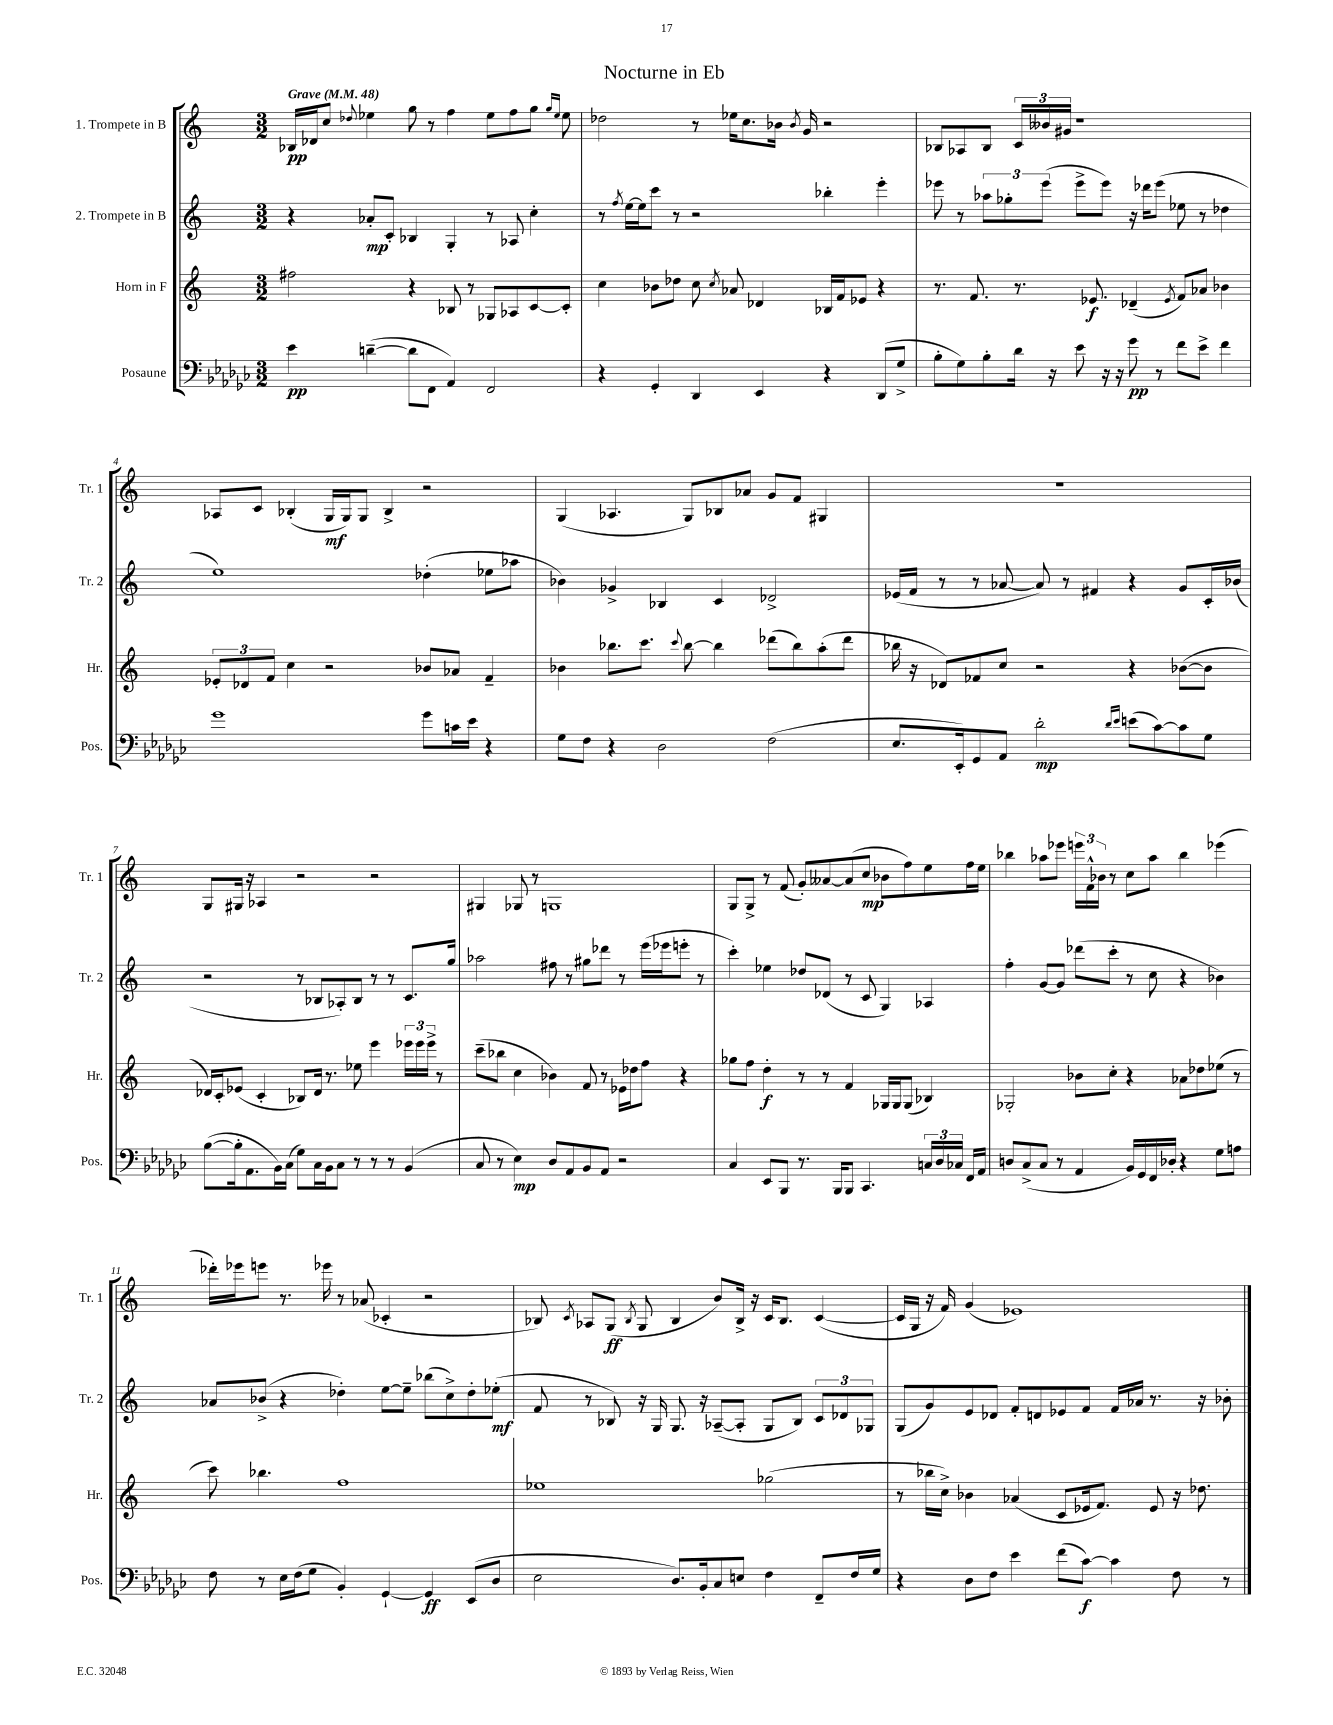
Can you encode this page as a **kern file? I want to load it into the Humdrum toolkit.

**kern	**kern	**kern	**kern
*staff4	*staff3	*staff2	*staff1
*clefF4	*clefG2	*clefG2	*clefG2
*k[b-e-a-d-g-c-]	*k[]	*k[]	*k[]
*M3/2	*M3/2	*M3/2	*M3/2
*MM48	*MM48	*MM48	*MM48
4e-	2ff#	4r	16B-
.	.	.	16d-
.	.	.	8cc
.	.	.	8qqdd-
([4d~	.	8a-'	4ee-
.	.	8c'	.
8d]	4r	4B-	8gg
8FF	.	.	8r
4AA-)	8B-	4G'	4ff
.	8r	.	.
2FF	8G-	8r	8ee-
.	8A-	8A-	8ff
.	[8c	4cc'	8gg
.	.	.	16qqgg
.	.	.	16qqee-
.	8c']	.	8ee-
=	=	=	=
4r	4cc	8r	2dd-
.	.	8qff	.
.	.	[16ee	.
.	.	16ee]	.
4GG-'	8b-	8ccc	.
.	8dd-	8r	.
4DD-	8cc	2r	8r
.	8qcc	.	.
.	8a-	.	16ee-
.	.	.	8.cc
4EE-	4d-	.	.
.	.	.	16b-
.	.	.	8qb-
.	.	.	16g
4r	16B-	4bb-'	2r
.	16f	.	.
.	8e-	.	.
(8DD-	4r	4eee'	.
8G-^	.	.	.
=	=	=	=
8B-'	8.r	8eee-	8B-
8G-)	.	8r	8A-
.	8.f	.	.
8B-'	.	12aa-	8B-
.	.	12gg-'	.
16d-	8.r	.	24c
.	.	(12eee-	24b--
16r	.	.	.
.	.	.	24g#
8e-	.	8eee-^	1r
.	8.e-	.	.
16r	.	8eee-)	.
16r	.	.	.
8g-	(4d-~	16r	.
.	.	16ddd-	.
8r	.	(8eee-	.
.	8qe-	.	.
8f	8f)	8ee-	.
8e-^	8a-	8r	.
4f	4b-	4dd-	.
=	=	=	=
1g-	12e-'	1ee)	8A-
.	12d-	.	.
.	.	.	8c
.	12f	.	.
.	4cc	.	(4B-'
.	2r	.	16G
.	.	.	16G)
.	.	.	8G
.	.	.	4B-^
8g-	8b-	(4dd-'	2r
16c	8a-	.	.
16e-	.	.	.
4r	4f~	8ee-	.
.	.	8aa-	.
=	=	=	=
8G-	4b-	4b-)	(4G
8F	.	.	.
4r	8.bb-	4g-^	4.A-
.	8.ccc	.	.
2D-	.	4B-	.
.	8qqccc	.	.
.	[8bb-	.	8G)
.	4bb-]	4c	8B-
.	.	.	8a-
(2F	(8ddd-	2d-^	8g
.	8bb-)	.	8f
.	(8aa'	.	4G#
.	8ddd-	.	.
=	=	=	=
8.E-	16bb-	(16e-	1.r
.	16r	16f	.
.	8d-)	8r	.
16EE-')	.	.	.
8GG-	8f-	8r	.
8AA-	8cc	[8a-	.
2d-'	2r	8a-])	.
.	.	8r	.
.	.	4f#	.
16qqd-	.	.	.
16qqe-	.	.	.
(8e	4r	4r	.
[8c-)	.	.	.
8c-]	([8b-	8g	.
8G-	8b-]	16c'	.
.	.	(16b-	.
=	=	=	=
([8B-	16d-)	2r	8G
.	16c'	.	.
16B-']	(8e-	.	16G#
8.AA-	.	.	16r
.	4c'	.	4A-
16BB-)	.	.	.
(16C-	.	.	.
8G-)	8B-)	8r	2r
16C-	16d-	8B-	.
16BB-	8.r	.	.
8C-	.	8A-')	.
8r	8ee-	8B-	.
8r	4eee	8r	2r
8r	.	8r	.
(4BB-	24eee-	8.c	.
.	24eee-	.	.
.	24eee-^	.	.
.	8r	.	.
.	.	16gg	.
=	=	=	=
8C-	(8ccc~	2aa-	4G#
8r	8bb-	.	.
4E-)	4cc	.	8G-
.	.	.	8r
8D-	4b-)	8ff#	1G
8AA-	.	8r	.
8BB-	8f	8gg#	.
8AA-	8r	8ddd-	.
2r	16e-	8r	.
.	16dd-	.	.
.	8ff	(16eee	.
.	.	16eee-	.
.	4r	8eee'	.
.	.	8r	.
=	=	=	=
4C-	8gg-	4ccc')	8G
.	8ff	.	8G^
8EE-	4dd'	4ee-	8r
8BBB-	.	.	(8f
8.r	8r	8dd-	8g')
.	8r	(8d-	[8a--
16BBB-	.	.	.
8BBB-	4f	8r	(8a--]
4.CC-	.	8c	8cc
.	16G-	4G)	8b-
.	16G-	.	.
.	(8G-	.	8ff)
24C	4B-)	4A-	8ee
24D-	.	.	.
24C-	.	.	.
16FF	.	.	16ff
16AA-	.	.	16ee
=	=	=	=
8D	2G-'	4ff'	4bb-
(8C-^	.	.	.
8C-	.	[8g	8aa-
8r	.	8g]	8eee-
4AA-	8b-	(8ddd-	24eee
.	.	.	24f^^
.	.	.	24b-
.	8cc'	8ccc'	8r
16BB-)	4r	8r	8cc
16GG-	.	.	.
16FF	.	8cc	8aa-
16D-'	.	.	.
4r	8a-	4r	4bb-
.	8dd-	.	.
8G-	(8ee-	4b-)	(4eee-
8A	8r	.	.
=	=	=	=
8F	8ccc)	8a-	16ddd-')
.	.	.	16eee-
8r	4.bb-	(8b-^	8eee
16E-	.	4r	8.r
(16F	.	.	.
8G-	.	.	.
.	.	.	16eee-
4BB-')	1ff	4dd-')	8r
.	.	.	(8a-
[4GG-`	.	[8ee	4c-'
.	.	8ee~]	.
4GG-]	.	(8bb-	2r
.	.	8cc^)	.
(8EE-	.	8dd-'	.
8D-	.	(8ee-'	.
=	=	=	=
2E-	1ee-	8f	8B-)
.	.	.	8qc
.	.	8r	8A-
.	.	8B-)	(8G
.	.	.	8qB-
.	.	16r	8G
.	.	16G	.
8.D-)	.	8.G	4B-
16BB-'	.	16r	.
8C-	.	([8A-~	8b)
8E	.	8A-']	16B-^
.	.	.	16r
4F	(2gg-	8G	16c
.	.	.	8.B-
.	.	8B-)	.
8FF~	.	12c	([4c
.	.	12d-	.
16F	.	.	.
.	.	12G-	.
16G-	.	.	.
=	=	=	=
4r	8r	(8G	16c]
.	.	.	16G
.	16bb-	8g)	16r
.	16cc^)	.	16f)
8D-	4b-	8e	(4g
8F	.	8d-	.
4e-	(4a-	8f'	1e-)
.	.	8d	.
(8f	8c	8e-	.
[8c-)	16e-	8f	.
.	8.f)	.	.
4c-]	.	16f	.
.	.	16a-	.
.	8e-	8.r	.
8F	16r	.	.
.	8.dd-	16r	.
8r	.	8b-'	.
==	==	==	==
*-	*-	*-	*-
